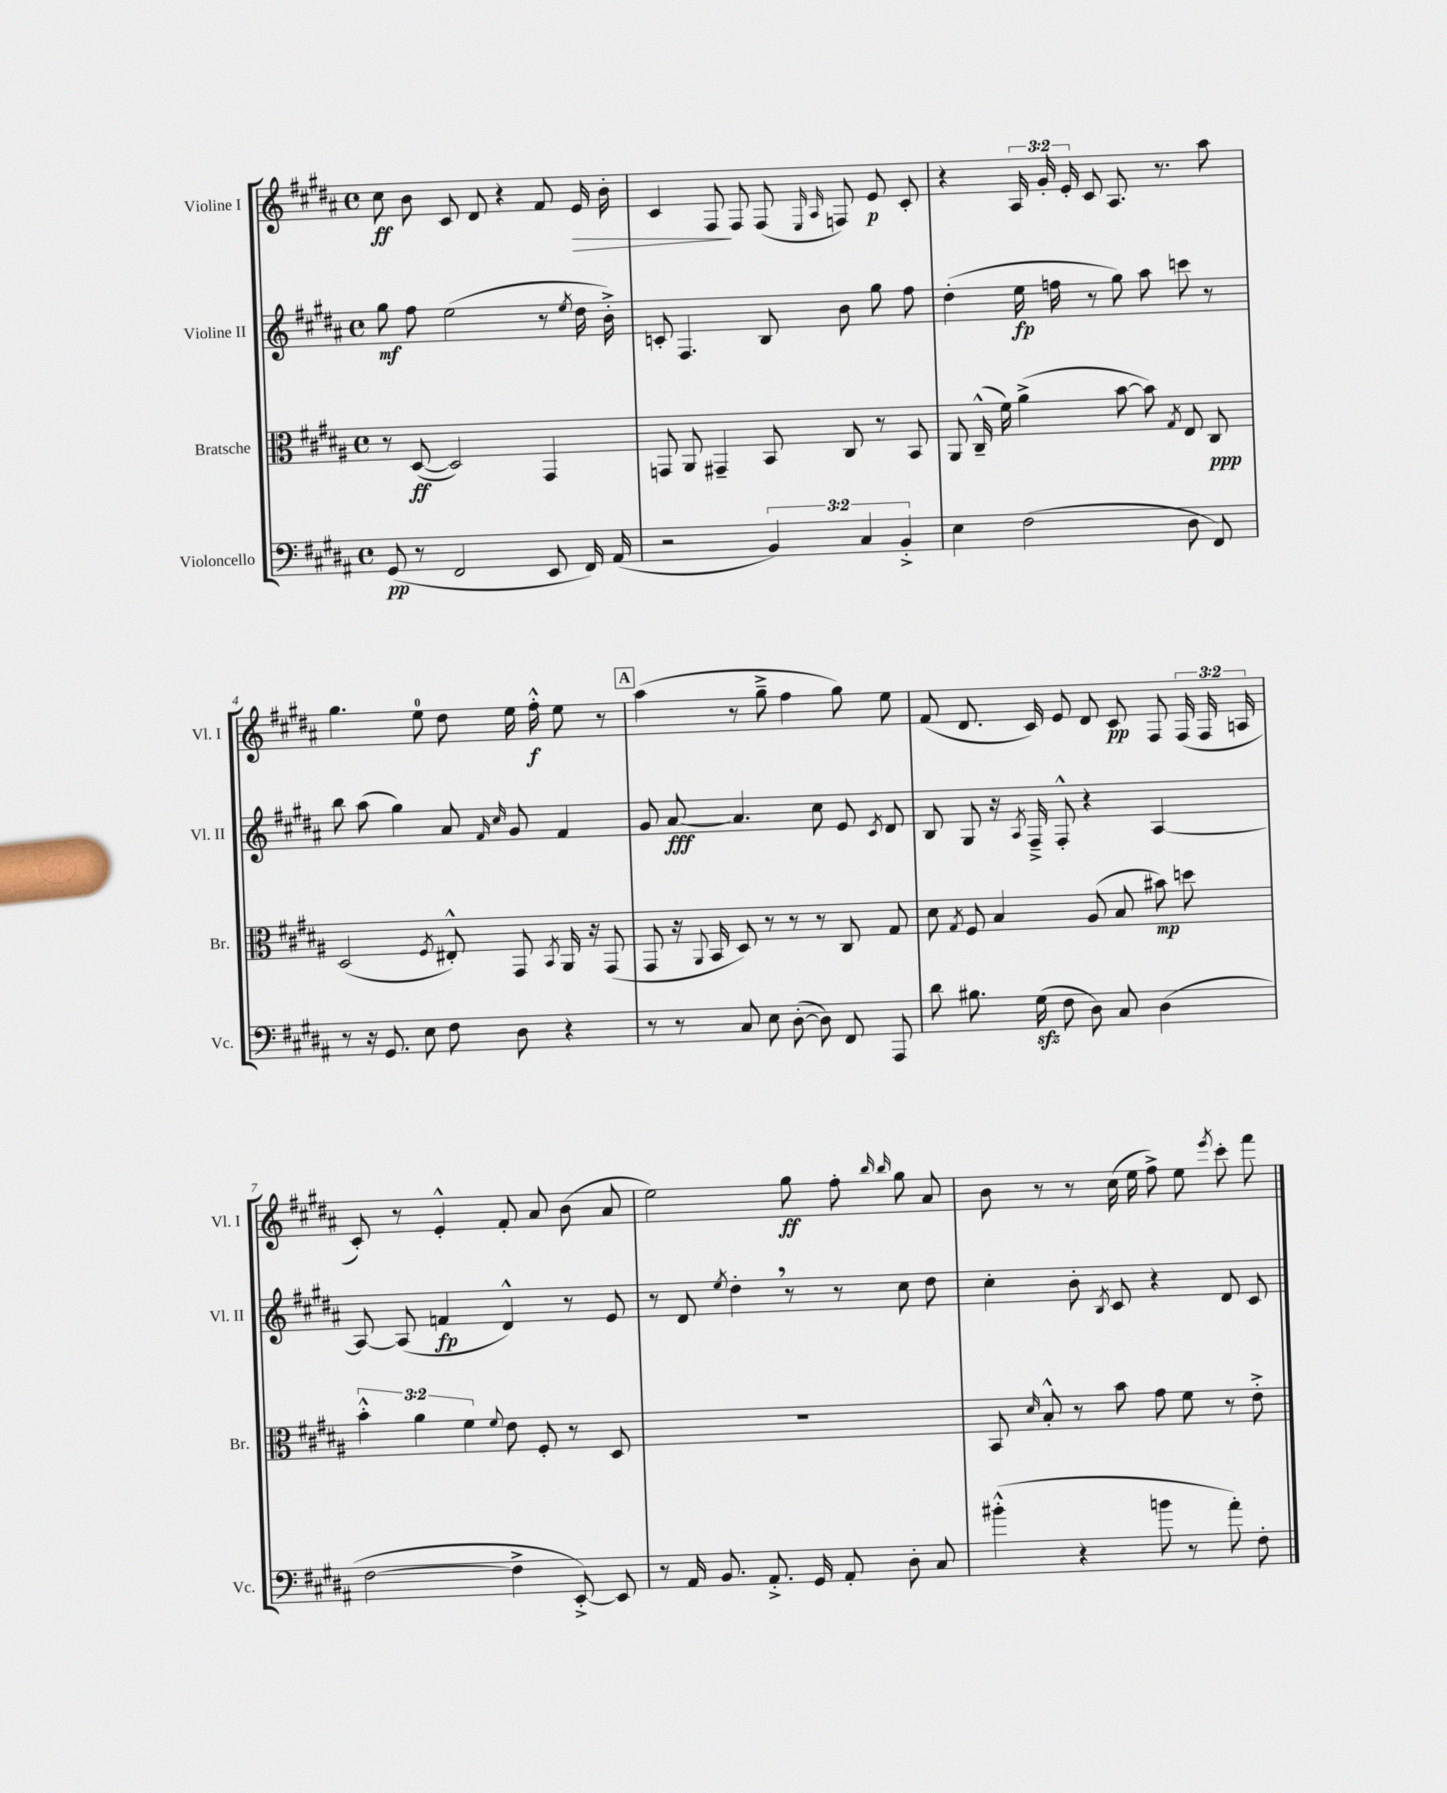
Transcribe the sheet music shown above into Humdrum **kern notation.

**kern	**dynam	**kern	**dynam	**kern	**dynam	**kern	**dynam
*part4	*part4	*part3	*part3	*part2	*part2	*part1	*part1
*staff4	*staff4	*staff3	*staff3	*staff2	*staff2	*staff1	*staff1
*I"Violoncello	*	*I"Bratsche	*	*I"Violine II	*	*I"Violine I	*
*I'Vc.	*	*I'Br.	*	*I'Vl. II	*	*I'Vl. I	*
*clefF4	*	*clefC3	*	*clefG2	*	*clefG2	*
*k[f#c#g#d#a#]	*	*k[f#c#g#d#a#]	*	*k[f#c#g#d#a#]	*	*k[f#c#g#d#a#]	*
*M4/4	*	*M4/4	*	*M4/4	*	*M4/4	*
*met(c)	*	*met(c)	*	*met(c)	*	*met(c)	*
=1	=1	=1	=1	=1	=1	=1	=1
(8GG#/	pp	8r	.	8gg#\	mf	8cc#\	ff
8r	.	([8D#/	ff	8ff#\	.	8b\	.
2FF#/	.	2D#/])	.	(2ee\	.	8c#/	.
.	.	.	.	.	.	8d#/	.
.	.	.	.	.	.	4r	.
8EE/	.	4GG#/	.	8r	.	8f#/	.
.	.	.	.	8qee/	.	.	.
!	!	!	!	!	!	!	!LO:HP:b
16FF#/)	.	.	.	16dd#\	.	16e/	>
(16AA#/	.	.	.	16b'^\)	.	16b'\	.
=2	=2	=2	=2	=2	=2	=2	=2
2r	.	8GGn/	.	8cn'/	.	4c#/	.
.	.	8AA#/	.	4.F#/	.	.	.
.	.	4GG#X~/	.	.	.	8F#/	.
.	.	.	.	.	.	8F#/	]
6BB/)	.	8BB/	.	8B/	.	(8F#/	.
.	.	.	.	.	.	16qqE/	.
.	.	.	.	.	.	16qqA#/	.
.	.	8C#/	.	8b\	.	8Fn/)	.
6C#/	.	.	.	.	.	.	.
.	.	8r	.	8gg#\	.	8e/	p
6BB'^/	.	.	.	.	.	.	.
.	.	8BB/	.	8ff#\	.	8c#'/	.
=3	=3	=3	=3	=3	=3	=3	=3
4E\	.	8AA#/	.	(4dd#'\	.	4r	.
.	.	(16C#~^^/	.	.	.	.	.
.	.	16f#\)	.	.	.	.	.
(2F#\	.	(4a#^\	.	16ee\	fp	24A#/	.
.	.	.	.	.	.	24g#'/	.
.	.	.	.	16ffn\	.	.	.
.	.	.	.	.	.	24e'/	.
.	.	.	.	8r	.	8c#/	.
.	.	[8b\	.	8gg#\)	.	8.A#/	.
.	.	8b\])	.	8aa#\	.	.	.
.	.	.	.	.	.	8.r	.
.	.	8qG#/	.	.	.	.	.
8D#\	.	8E/	.	8cccn\	.	.	.
8FF#/)	.	8C#/	ppp	8r	.	8aa#\	.
!!LO:LB:g=z
=4	=4	=4	=4	=4	=4	=4	=4
8r	.	(2D#/	.	8bb\	.	4.gg#\	.
16r	.	.	.	(8aa#\	.	.	.
8.GG#/	.	.	.	.	.	.	.
.	.	.	.	4gg#\)	.	.	.
8E\	.	.	.	.	.	8ee\	.
.	.	8qF#/	.	.	.	.	.
8F#\	.	8E#X'^^/)	.	8a#/	.	8dd#\	.
.	.	.	.	16qqf#/	.	.	.
.	.	.	.	16qqcc#/	.	.	.
8D#\	.	8GG#/	.	8g#/	.	16ee\	.
.	.	.	.	.	.	16ff#'^^\	f
.	.	8qBB/	.	.	.	.	.
4r	.	16AA#/	.	4f#/	.	8ee\	.
.	.	16r	.	.	.	.	.
.	.	(8GG#/	.	.	.	8r	.
!!LO:REH:place=s1:t=A
=5	=5	=5	=5	=5	=5	=5	=5
8r	.	8GG#/	.	8g#/	.	(4aa#\	.
8r	.	16r	.	[8a#/	fff	.	.
.	.	8qqAA#/	.	.	.	.	.
.	.	16BB/	.	.	.	.	.
8C#/	.	8D#/)	.	4.a#/]	.	8r	.
8E\	.	8r	.	.	.	8gg#~^\	.
([8D#'\	.	8r	.	.	.	4ff#\	.
8D#\])	.	8r	.	8cc#\	.	.	.
8FF#/	.	8C#/	.	8e/	.	8gg#\)	.
.	.	.	.	8qc#/	.	.	.
8AAA#/	.	8G#/	.	8d#/	.	8ee\	.
=6	=6	=6	=6	=6	=6	=6	=6
8d#\	.	8d#\	.	8B/	.	(8f#/	.
.	.	8qG#/	.	.	.	.	.
8.B#X\	.	8F#/	.	8G#/	.	8.d#/	.
.	.	4B/	.	16r	.	.	.
.	.	.	.	8qA#/	.	.	.
(16G#zz\	.	.	.	16F#~^/	.	16c#/)	.
8F#\	.	.	.	8F#'^^/	.	8e/	.
8D#\)	.	(8A#/	.	4r	.	8d#/	.
8C#/	.	8B/	.	.	.	8c#/	pp
(4D#\	.	8b#X\)	mp	[4A#/	.	8F#/	.
.	.	8ddn\	.	.	.	(24F#/	.
.	.	.	.	.	.	24F#/	.
.	.	.	.	.	.	24An/	.
!!LO:LB:g=z
=7	=7	=7	=7	=7	=7	=7	=7
[2F#\	.	6b'^^\	.	8A#/_	.	8c#'/)	.
.	.	.	.	(8A#/]	.	8r	.
.	.	6a#\	.	.	.	.	.
.	.	.	.	4fn/	fp	4e'^^/	.
.	.	6f#\	.	.	.	.	.
.	.	8qqf#/	.	.	.	.	.
4F#^\]	.	8e\	.	4d#^^/)	.	8f#'/	.
.	.	8F#'/	.	.	.	8a#/	.
[8EE'^/)	.	8r	.	8r	.	(8b\	.
8EE/]	.	8D#/	.	8e/	.	8a#/	.
=8	=8	=8	=8	=8	=8	=8	=8
8r	.	1r	.	8r	.	2ee\)	.
16AA#/	.	.	.	8d#/	.	.	.
8.BB/	.	.	.	.	.	.	.
.	.	.	.	8qee/	.	.	.
.	.	.	.	4dd#',\	.	.	.
8.AA#'^/	.	.	.	.	.	.	.
.	.	.	.	8r	.	8gg#\	ff
16GG#/	.	.	.	.	.	.	.
8AA#'/	.	.	.	8r	.	8ff#'\	.
.	.	.	.	.	.	16qqbb/	.
.	.	.	.	.	.	16qqbb/	.
8D#'\	.	.	.	8cc#\	.	8gg#\	.
8C#/	.	.	.	8dd#\	.	8a#/	.
=9	=9	=9	=9	=9	=9	=9	=9
(4b#X'^^\	.	8BB/	.	4cc#'\	.	8b\	.
.	.	16qqd#/	.	.	.	.	.
.	.	8B'^^/	.	.	.	8r	.
4r	.	8r	.	8b'\	.	8r	.
.	.	.	.	8qB/	.	.	.
.	.	8b\	.	8c#/	.	(16cc#\	.
.	.	.	.	.	.	16ee\	.
8bn\	.	8g#\	.	4r	.	8ff#^\)	.
8r	.	8f#\	.	.	.	8ee\	.
.	.	.	.	.	.	8qeee/	.
8a#'\)	.	8r	.	8d#/	.	8ccc#'\	.
8F#'\	.	8e'^\	.	8c#/	.	8fff#\	.
==	==	==	==	==	==	==	==
*-	*-	*-	*-	*-	*-	*-	*-
